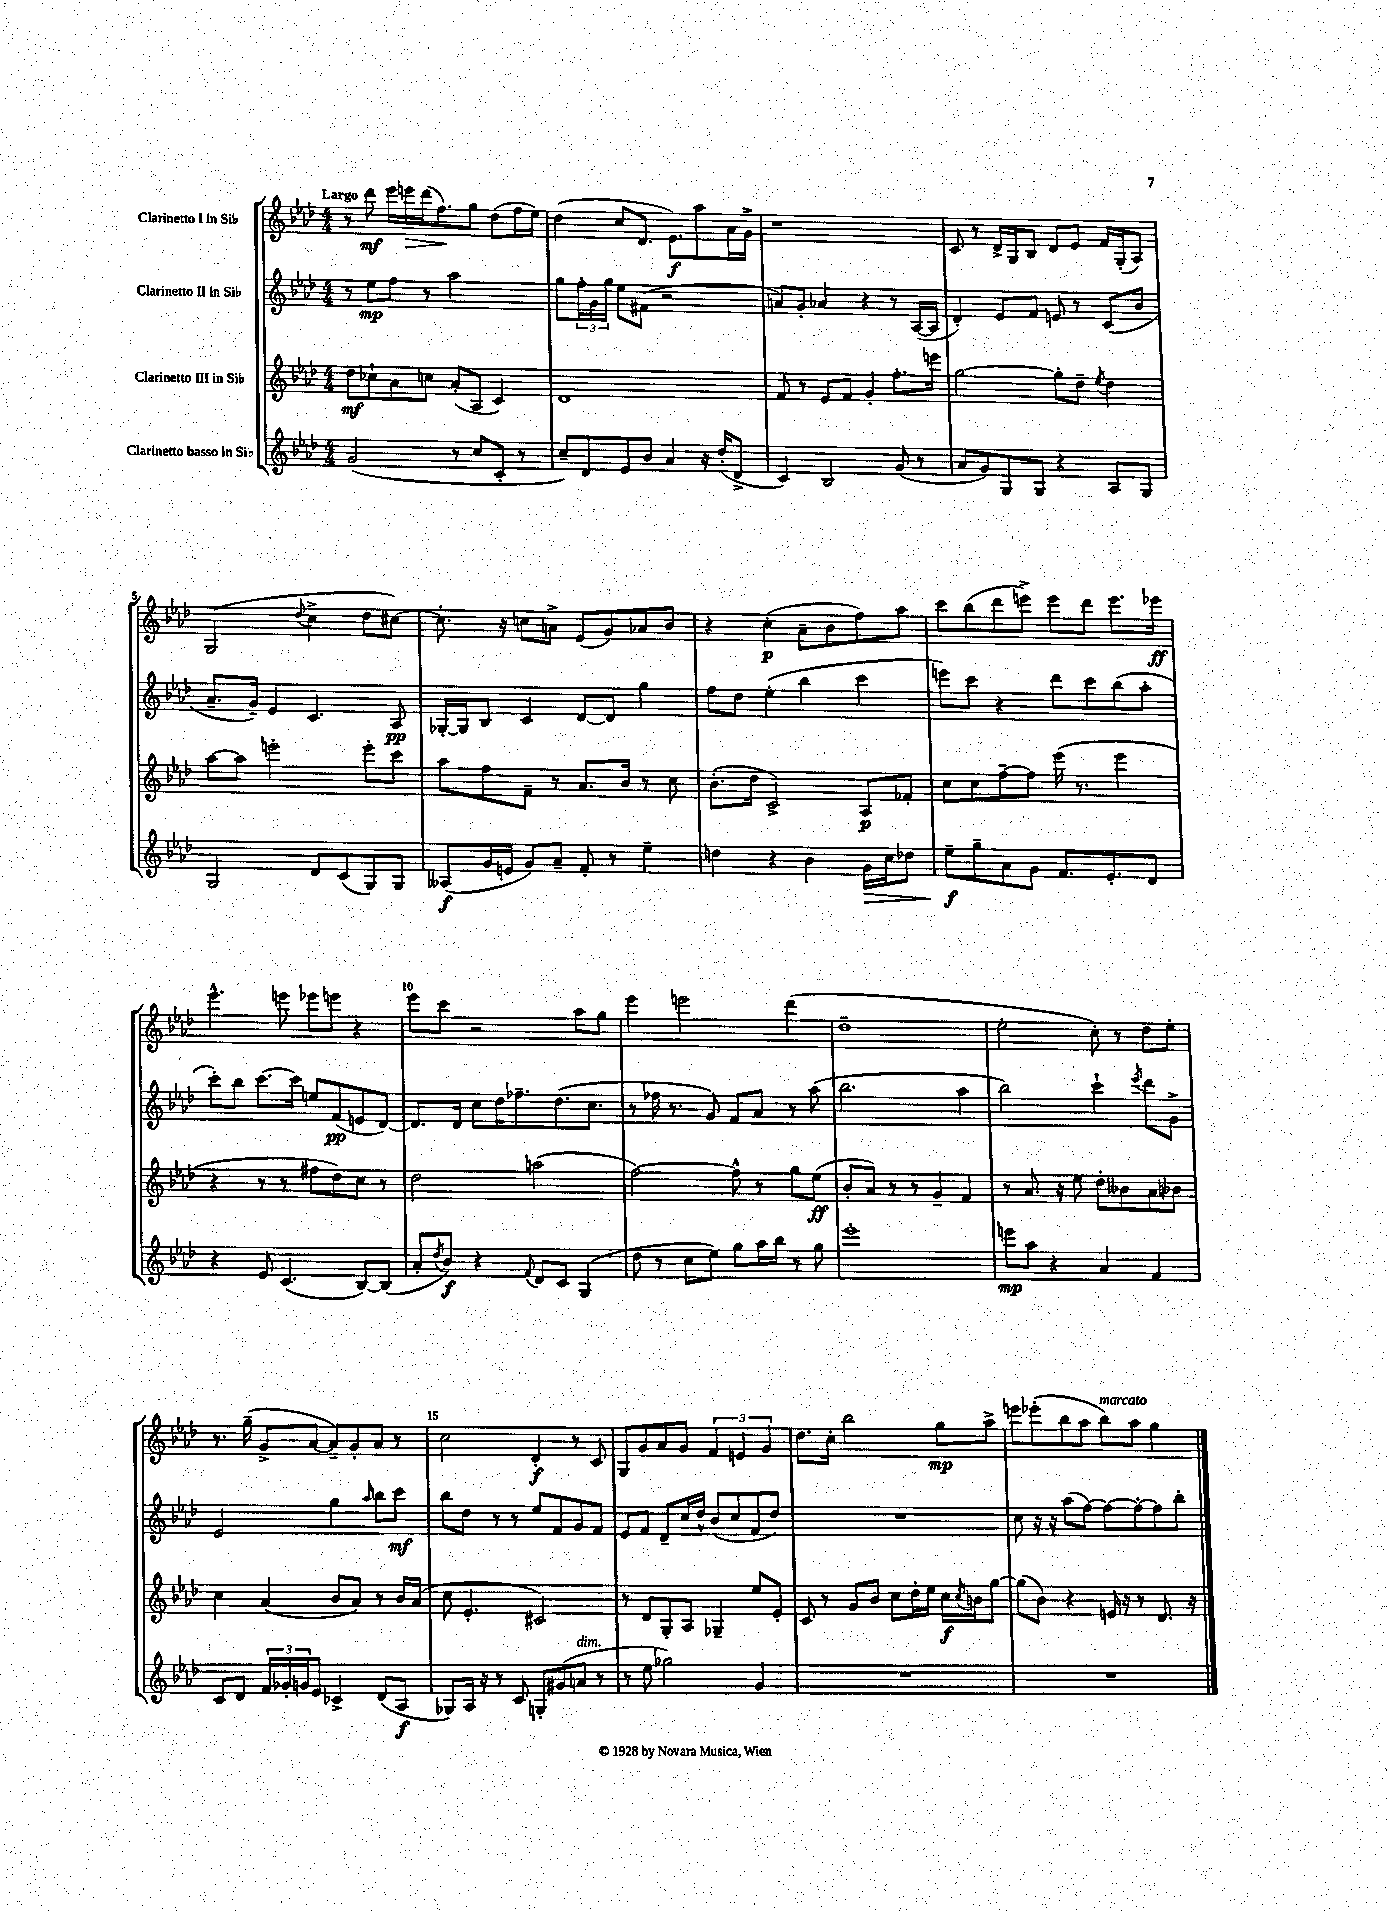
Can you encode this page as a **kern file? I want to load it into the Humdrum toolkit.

**kern	**kern	**kern	**kern
*staff4	*staff3	*staff2	*staff1
*clefG2	*clefG2	*clefG2	*clefG2
*k[b-e-a-d-]	*k[b-e-a-d-]	*k[b-e-a-d-]	*k[b-e-a-d-]
*M4/4	*M4/4	*M4/4	*M4/4
(2g	8dd-	8r	8r
.	8cc-`	8ee-	8ddd-
.	8a-	8ff	16eee-
.	.	.	16eee
.	8cc	8r	(16ddd-
.	.	.	8.ff)
8r	(8a-'	2aa-	.
8cc	8A-	.	8gg
8c'	4c)	.	(8dd-
8r	.	.	16ff
.	.	.	16ee-)
=	=	=	=
8cc~)	1d-	8gg	(4dd-
8d-	.	24ff'	.
.	.	24g	.
.	.	24gg	.
8e-	.	8ee-	8cc
8b-	.	(8f#	8.d-
4a-	.	2r	.
.	.	.	8.e-)
16r	.	.	8aa-
(16dd-'	.	.	.
8d-^	.	.	16a-
.	.	.	16g^
=	=	=	=
4c)	8f	8a)	1r
.	8r	8g'	.
2B-	8e-	4a-	.
.	8f	.	.
.	4g'	4r	.
(8g	8.ff'	8r	.
8r	.	([16A-	.
.	16eee	16A-]	.
=	=	=	=
8a-	[2gg	4d-')	8c
8g)	.	.	8r
8G	.	8e-	16d-^
.	.	.	16G
8G	.	8f	8B-
4r	8gg']	8e	8d-
.	8dd-~	8r	8e-
.	8qee-	.	.
8A-	4dd-	(8c	16f
.	.	.	(16G'
8G	.	8b-	8A-)
=	=	=	=
2G	[8aa-	8.a-~	(2G
.	8aa-]	.	.
.	.	16g~)	.
.	2eee'	4e-	.
.	.	.	8qqdd-
8d-	.	4.c	4cc^
(8c	.	.	.
8G)	8eee'	.	8dd-
8G	8ccc	8A-	[8cc#)
=	=	=	=
(8A--	8aa-	[16G-'	8.cc#']
.	.	16G-]	.
16g	8ff	8B-	.
16e	.	.	16r
8g)	8f~	4c	8cc
8a-~	8r	.	8a^
8f'	8.a-	[8d-	(8e-
8r	.	8d-]	8g)
.	16b-	.	.
4ee-~	8r	4gg	8a-
.	8cc	.	8b-
=	=	=	=
4dd	(8.b-'	8ff	4r
.	.	8dd-	.
.	16dd-	.	.
4r	2c^)	(4ee-'	(4cc'
4b-	.	4bb-	8a-~
.	.	.	8b-
16g	8A-	4ccc	8ff)
16cc	.	.	.
8dd-	8f-'	.	8aa-
=	=	=	=
8ee-~	8cc	8eee)	8ccc
8gg~	8cc	8ccc	(8bb-
8a-	[8ff~	4r	8ddd-
8g	8ff]	.	8eee^)
8.f	(16eee-	8ddd-	8eee
.	8.r	.	.
.	.	8ccc	8ddd-
8.e-'	.	.	.
.	4eee-	(8bb-	8.eee
8d-	.	8aa-'	.
.	.	.	16eee-
=	=	=	=
4r	4r	8ccc')	4.eee-^^
.	.	8bb-	.
8e-	8r	[8.ccc	.
(4.c	8r	.	8eee
.	.	16ccc]	.
.	8ff#	8ee	8eee-
.	8dd-)	(8f	8eee
[8B-)	8cc	8e	4r
(8B-]	8r	[8d-)	.
=	=	=	=
8a-'	2dd-	8.d-]	8eee-
8qdd-	.	.	.
8b-)	.	.	8ccc
.	.	16d-	.
4r	.	8cc	2r
.	.	16dd-	.
.	.	8.ff-~	.
8qqf	.	.	.
8d-	(2aa	.	.
8c	.	(8.dd-	.
(4G	.	.	8aa-
.	.	8.cc	.
.	.	.	8gg
=	=	=	=
8dd-	[2ff)	8r	4eee-
8r	.	16ff-	.
.	.	8.r	.
8cc	.	.	2eee
8ee-)	.	8g)	.
8gg	8ff^^]	8f	.
16aa-	8r	8a-	.
16bb-	.	.	.
8r	8gg	8r	(4ddd-
8gg	(8ee-	(8aa-	.
=	=	=	=
1eee-'	8b-'	2.bb-	1dd-~
.	8a-)	.	.
.	8r	.	.
.	8r	.	.
.	4g~	.	.
.	4f	4aa-	.
=	=	=	=
8eee	8r	2bb-)	2ee-'
8aa-	8.a-	.	.
4r	.	.	.
.	16r	.	.
.	8ee-	.	.
4a-	8dd-'	4ccc`	8cc')
.	8b--	.	8r
.	.	8qeee-	.
4f	8a-	8ddd-	8dd-
.	8b-	8g^	8ee-'
=	=	=	=
8c	4cc	2e-	8.r
8d-	.	.	.
.	.	.	(16gg~
24f	(4a-	.	8g^
24g-'	.	.	.
24g	.	.	.
8e-	.	.	[8a-
4c-^	8b-	4gg	8a-~])
.	8a-)	.	8g'
.	.	16qqaa-	.
(8d-	8r	8bb-	8a-
8A-	16b-	8ccc	8r
.	(16a-	.	.
=	=	=	=
8G-)	8cc	8bb-	2cc
16A-	4.e-'	8dd-	.
16r	.	.	.
8r	.	8r	.
8c	.	8r	.
8G'	2c#)	8ee-	4d-'
(8g#	.	8f	.
8a	.	8g	8r
8r	.	8f	8c
=	=	=	=
8r	8r	8e-	8G
8ee-	8d-	8f	8g
2gg-)	8G'	8d-~	8a-
.	8A-	16cc	8g
.	.	16dd-^^	.
.	4G-~	(8b-	6f
.	.	8cc	.
.	.	.	6e
4g	8ee-	8f	.
.	.	.	6g
.	8e-'	8dd-)	.
=	=	=	=
1r	8c	1r	8.dd-
.	8r	.	.
.	.	.	16cc'
.	8g	.	2bb-
.	8b-	.	.
.	8cc	.	.
.	16dd-'	.	.
.	16ee-	.	.
.	16cc	.	8gg
.	8qcc	.	.
.	16b	.	.
.	[8gg	.	8aa-^
=	=	=	=
1r	(8gg]	8cc	8eee
.	8b-)	16r	(8eee-'
.	.	16r	.
.	4r	(8aa-	8bb-
.	.	[8ff)	8aa-
.	16e	8ff_	8bb-)
.	16r	.	.
.	8r	8ff'_	8aa-
.	8.d-	8ff]	4gg
.	.	8bb-'	.
.	16r	.	.
==	==	==	==
*-	*-	*-	*-
